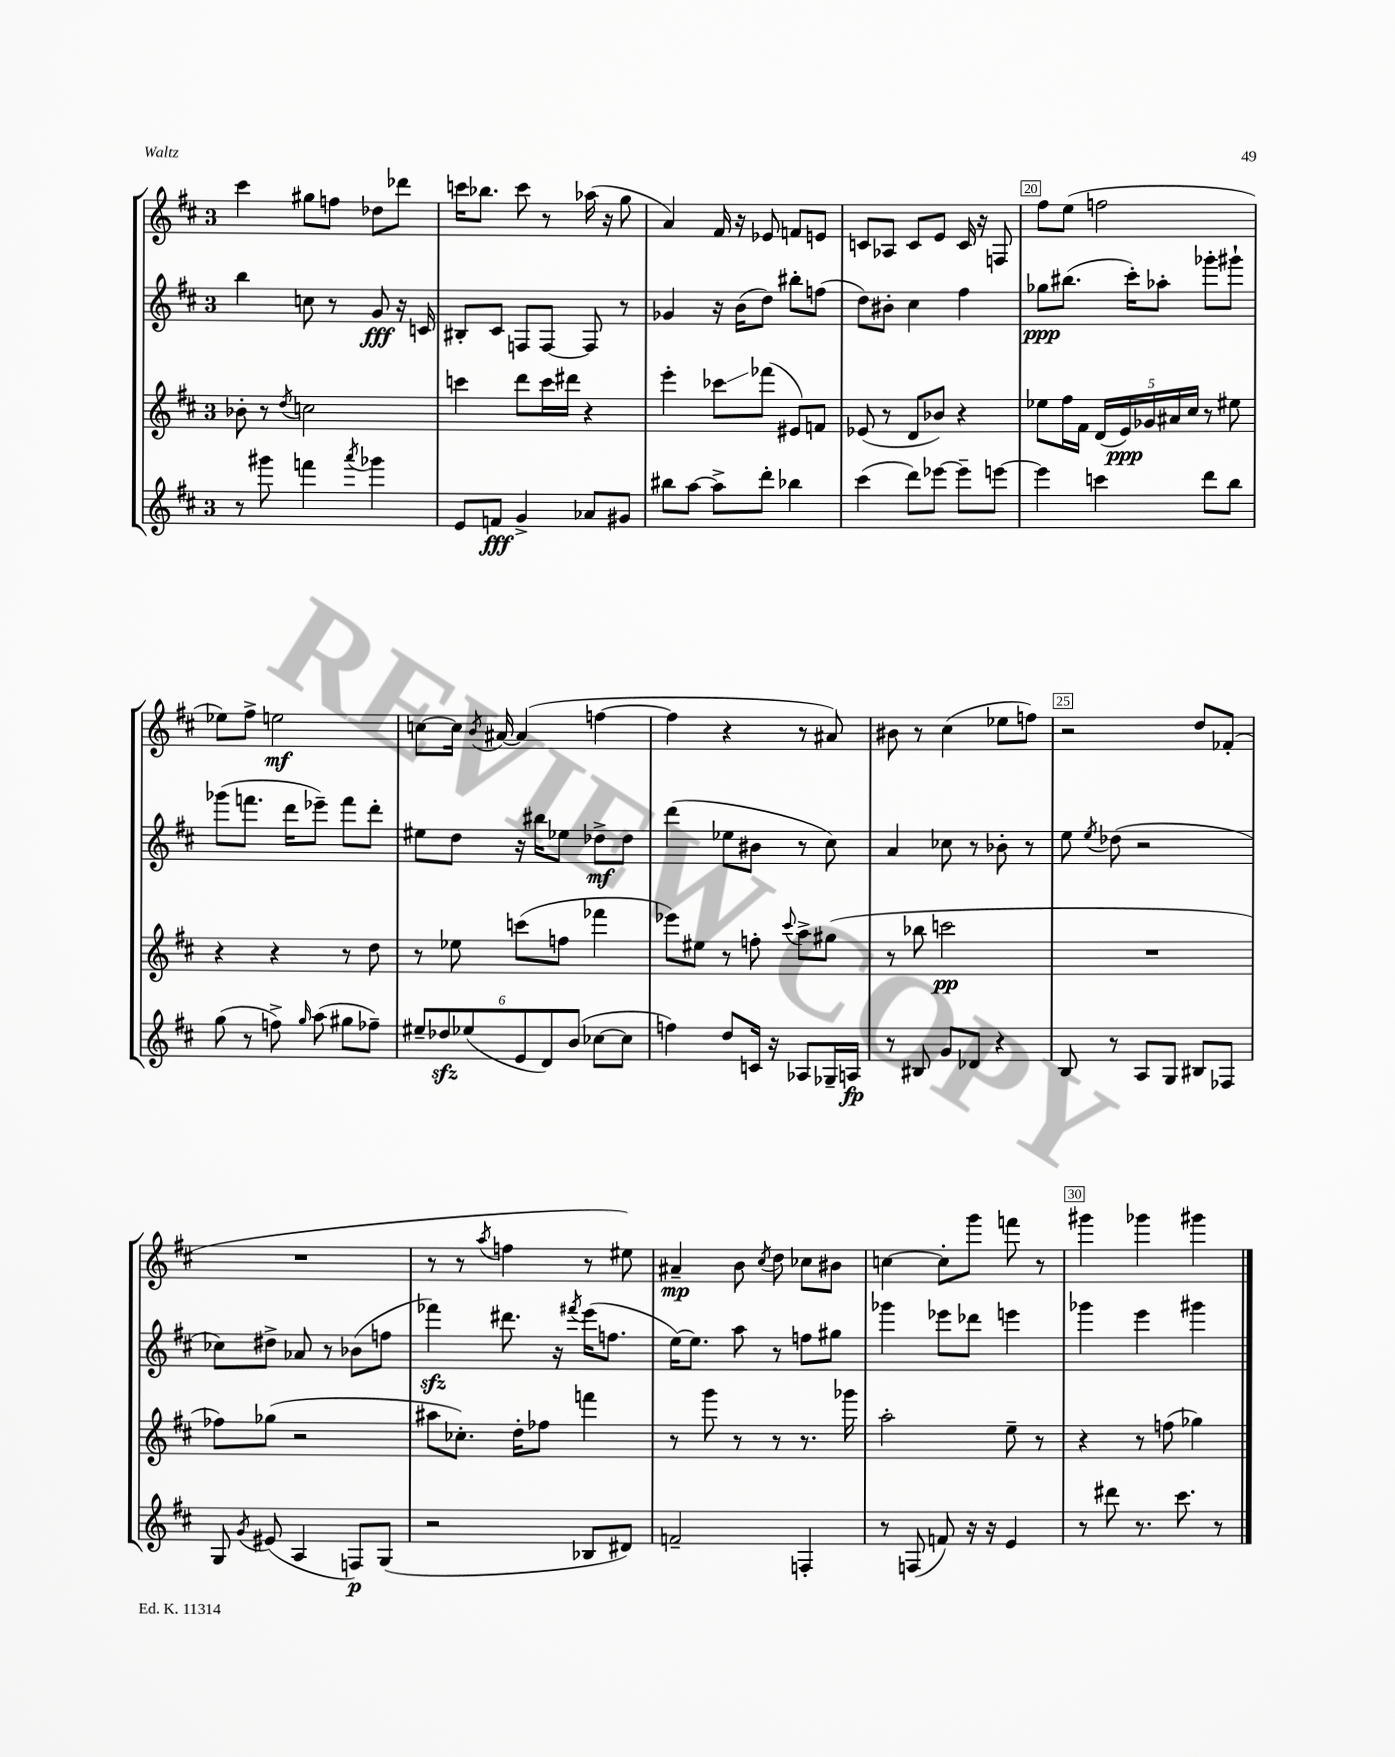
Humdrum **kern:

**kern	**kern	**kern	**kern
*staff4	*staff3	*staff2	*staff1
*clefG2	*clefG2	*clefG2	*clefG2
*k[f#c#]	*k[f#c#]	*k[f#c#]	*k[f#c#]
*M3/4	*M3/4	*M3/4	*M3/4
8r	8b-'\	4bb\	4ccc#\
8ggg#\	8r	.	.
.	8qdd/	.	.
4fff\	2cc\	8cc\	8gg#\L
.	.	8r	8ff\J
8qaaa/	.	.	.
4ggg-\	.	8g/	8dd-\L
.	.	16r	8ddd-\J
.	.	16c/	.
=	=	=	=
8e/L	4ccc\	8B#'/L	16ccc\LK
.	.	.	8.bb-\J
8f/J	.	8c#/J	.
4g^/	8ddd\L	8F/L	8ccc\
.	16ccc\L	[8F/J	8r
.	16ddd#\JJ	.	.
8a-/L	4r	8F/]	(16aa-\
.	.	.	16r
8g#/J	.	8r	8gg\
=	=	=	=
8bb#\L	4eee'\	4g-/	4a/)
[8aa\J	.	.	.
8aa^\]L	8ccc-\L	16r	16f#/
.	.	(16b\LK	16r
8ddd'\J	(8fff-\J	8dd\J)	8e-/
4bb-\	8e#/L)	8bb#'\L	8f/L
.	8f/J	(8ff\J	8e/J
=	=	=	=
(4ccc#\	(8e-/	8dd\L)	8c/L
.	8r	8b#'\J	8A-/J
8ddd\L)	8d/L	4cc#\	8c/L
[8eee-\J	8b-/J)	.	8e/J
8eee-~\]L	4r	4ff#\	16c/
.	.	.	16r
[8eee\J	.	.	8F/
=	=	=	=
4eee\]	8ee-\L	8gg-\L	8ff#\L
.	16ff#\L	(8.bb#\J	(8ee\J
.	16f#\JJ	.	.
4ccc\	(20d/LL	.	2ff\
.	20e/)	.	.
.	.	16ccc#'\LK)	.
.	20g-/	.	.
.	.	8aa-'\J	.
.	20a#/	.	.
.	20cc#/JJ	.	.
8ddd\L	8r	8ggg-'\L	.
8bb\J	8ee#\	8ggg#`\J	.
=	=	=	=
(8gg\	4r	(8ggg-\L	8ee-\L)
8r	.	8.fff\J	8ff#^\J
8ff^\)	4r	.	2ee\
.	.	16ddd\LK	.
16qqgg/	.	.	.
(8aa\	.	8eee-~\J)	.
8gg#\L	8r	8fff\L	.
8ff-~\J)	8dd\	8ddd'\J	.
=	=	=	=
12ee#~/L	8r	8ee#\L	[8cc\L
12dd-/	.	.	.
.	8ee-\	8dd\J	16cc\]Jk
(12ee-/	.	.	.
.	.	.	8qb/
.	.	.	[16a#/
12e/	(8ccc\L	16r	(4a#/]
.	.	16bb#\LK	.
12d/)	.	.	.
.	8ff\J	8ee-\J	.
(12b/J	.	.	.
[8cc-\L	4fff-\	8dd-^\L	[4ff\
8cc-\]J	.	8dd-\J	.
=	=	=	=
4ff\)	8eee-\L)	(4ddd\	4ff\]
.	8ee#\J	.	.
8dd/L	8r	8ee-\L	4r
16c/Jk	8ff'\	8b#\J	.
16r	.	.	.
.	8qqccc#/	.	.
8A-/L	8aa^\L	8r	8r
16G-~/L	(8gg#\J	8cc#\)	8a#/)
16A/JJ	.	.	.
=	=	=	=
8r	8r	4a/	8b#\
8B#/	8bb-\	.	8r
8g/L	2ccc\	8cc-\	(4cc#\
8d-/J	.	8r	.
4r	.	8b-'\	8ee-\L
.	.	8r	8ff\J)
=	=	=	=
8B/	2.r	8ee\	2r
.	.	8qee/	.
8r	.	(8dd-\	.
8A/L	.	2r	.
8G/J	.	.	.
8B#/L	.	.	8dd/L
8F-/J	.	.	(8f-'/J
=	=	=	=
8G/	8ff-\L)	8cc-\L)	2.r
8qg/	.	.	.
(8e#/	(8gg-\J	8dd#^\J	.
4A/	2r	8a-/	.
.	.	8r	.
8F/L)	.	(8b-\L	.
(8G/J	.	8ff\J	.
=	=	=	=
2r	8aa#\L	4fff-\)	8r
.	8.cc-'\J)	.	8r
.	.	.	8qaa/
.	.	8.ddd#\	4ff\
.	16dd'\LK	.	.
.	8ff-\J	.	.
.	.	16r	.
.	.	8qfff#/	.
8B-/L	4fff\	(16eee\LK	8r
.	.	8.ff\J	.
8d#/J)	.	.	8ee#\)
=	=	=	=
2f~/	8r	[16ee\LK)	4a#~/
.	.	8.ee\]J	.
.	8ggg\	.	.
.	8r	8aa\	8b\
.	.	.	8qcc#/
.	8r	8r	8dd\
4F'/	8.r	8ff\L	8cc-\L
.	.	8gg#\J	8b#\J
.	16ggg-\	.	.
=	=	=	=
8r	2aa'\	4ggg-\	[4cc\
(8F/	.	.	.
8f/)	.	8eee-\L	8cc'\]L
16r	.	8ddd-\J	8ggg\J
16r	.	.	.
4e/	8ee~\	4eee\	8fff\
.	8r	.	8r
=	=	=	=
8r	4r	4ggg-\	4ggg#\
8ddd#\	.	.	.
8.r	8r	4eee\	4ggg-\
.	(8ff\	.	.
8.ccc#\	.	.	.
.	4gg-\)	4ggg#\	4ggg#\
8r	.	.	.
==	==	==	==
*-	*-	*-	*-
